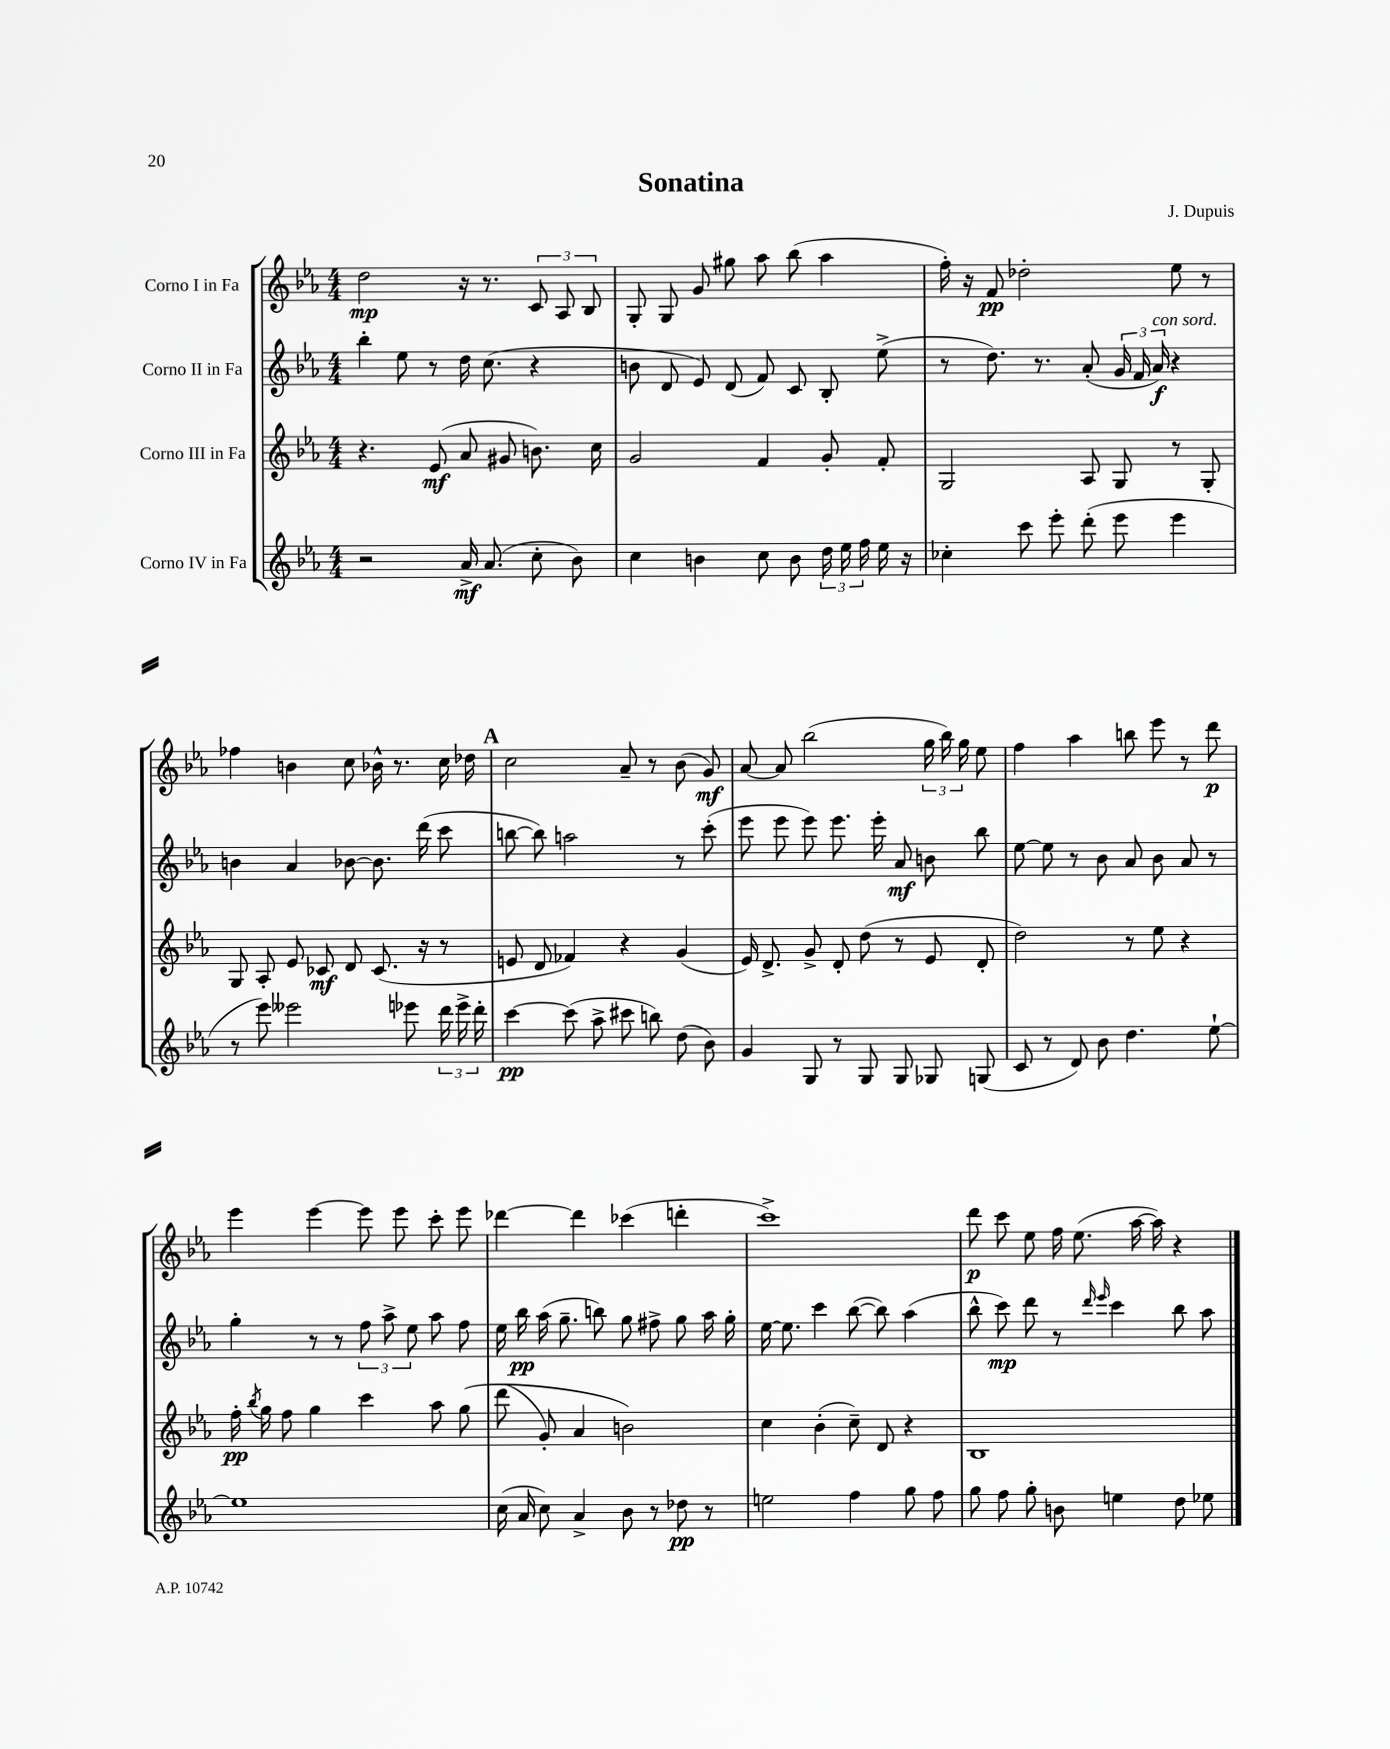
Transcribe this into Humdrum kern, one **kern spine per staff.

**kern	**kern	**kern	**kern
*staff4	*staff3	*staff2	*staff1
*clefG2	*clefG2	*clefG2	*clefG2
*k[b-e-a-]	*k[b-e-a-]	*k[b-e-a-]	*k[b-e-a-]
*M4/4	*M4/4	*M4/4	*M4/4
2r	4.r	4bb-'	2dd
.	.	8ee-	.
.	(8e-	8r	.
16a-^	8a-	16dd	16r
(8.a-	.	(8.cc	8.r
.	8g#	.	.
8cc'	8.b)	4r	12c
.	.	.	12A-
8b-)	.	.	.
.	.	.	12B-
.	16cc	.	.
=	=	=	=
4cc	2g	8b	8G'
.	.	8d	8G
4b	.	8e-)	8g
.	.	(8d	8gg#
8cc	4f	8f)	8aa-
8b	.	8c	(8bb-
24dd	8g'	8B-'	4aa-
24ee-	.	.	.
24ff	.	.	.
16ee-	8f'	(8ee-^	.
16r	.	.	.
=	=	=	=
4cc-'	2G	8r	16ff')
.	.	.	16r
.	.	8.dd)	8f
8ccc	.	.	2dd-'
.	.	8.r	.
8eee-'	.	.	.
(8ddd'	8A-	(8a-'	.
8eee-	8G	24g	.
.	.	24f	.
.	.	24a-)	.
4eee-	8r	4r	8ee-
.	8G'	.	8r
=	=	=	=
8r	8G	4b	4ff-
8eee-)	8A-'	.	.
2eee--	8e-	4a-	4b
.	8c-	.	.
.	8d	[8b-	8cc
.	(8.c-	8.b-]	16b-^^
.	.	.	8.r
8eee-	.	.	.
.	16r	(16ddd	.
24ddd	8r	8ccc	16cc
24eee-^	.	.	.
.	.	.	16dd-
24ddd'	.	.	.
=	=	=	=
[4ccc	8e	[8bb	2cc
.	8d	8bb])	.
(8ccc]	4f-)	2aa	.
8aa-^	.	.	.
8ccc#	4r	.	8a-~
8bb)	.	.	8r
(8dd	(4g	8r	(8b-
8b-)	.	(8ccc'	8g)
=	=	=	=
4g	16e-)	8eee-	[8a-
.	8.d^	.	.
.	.	8eee-	8a-]
8G	8g^	8eee-)	(2bb-
8r	8d'	8.eee-	.
8G	(8dd	.	.
.	.	16eee-'	.
8G	8r	8a-	.
8G-	8e-	8b	24gg
.	.	.	24bb-)
.	.	.	24gg
(8G	8d'	8bb-	8ee-
=	=	=	=
8c	2dd)	[8ee-	4ff
8r	.	8ee-]	.
8d)	.	8r	4aa-
8b-	.	8b-	.
4.dd	8r	8a-	8bb
.	8ee-	8b-	8eee-
.	4r	8a-	8r
[8ee-`	.	8r	8ddd
=	=	=	=
1ee-]	16ff'	4gg'	4eee-
.	8qbb-	.	.
.	16gg	.	.
.	8ff	.	.
.	4gg	8r	[4eee-
.	.	8r	.
.	4ccc	12ff	8eee-]
.	.	12aa-^	.
.	.	.	8eee-
.	.	12ee-	.
.	8aa-	8aa-	8ccc'
.	&(8gg	8ff	8eee-
=	=	=	=
(16cc	(8ddd	16ee-	[4ddd-
16a-	.	16bb-	.
8cc)	8g')	(16aa-	.
.	.	8.gg~	.
4a-^	4a-	.	4ddd-]
.	.	8bb)	.
8b-	2b&)	8gg	(4ccc-
8r	.	8ff#^	.
8dd-	.	8gg	4ddd'
8r	.	16aa-	.
.	.	16gg'	.
=	=	=	=
2ee	4cc	[16ee-	1ccc^)
.	.	8.ee-]	.
.	(4b-'	4ccc	.
4ff	8cc~)	([8bb-	.
.	8d	8bb-])	.
8gg	4r	(4aa-	.
8ff	.	.	.
=	=	=	=
8gg	1B-	8bb-^^	8ddd
8ff	.	8ccc)	8ccc
8gg'	.	8ddd	8ee-
8b	.	8r	16ff
.	.	.	(8.ee-
.	.	16qqddd	.
.	.	16qqeee-	.
4ee	.	4ccc	.
.	.	.	[16aa-
.	.	.	16aa-])
8dd	.	8bb-	4r
8ee-	.	8aa-	.
==	==	==	==
*-	*-	*-	*-
